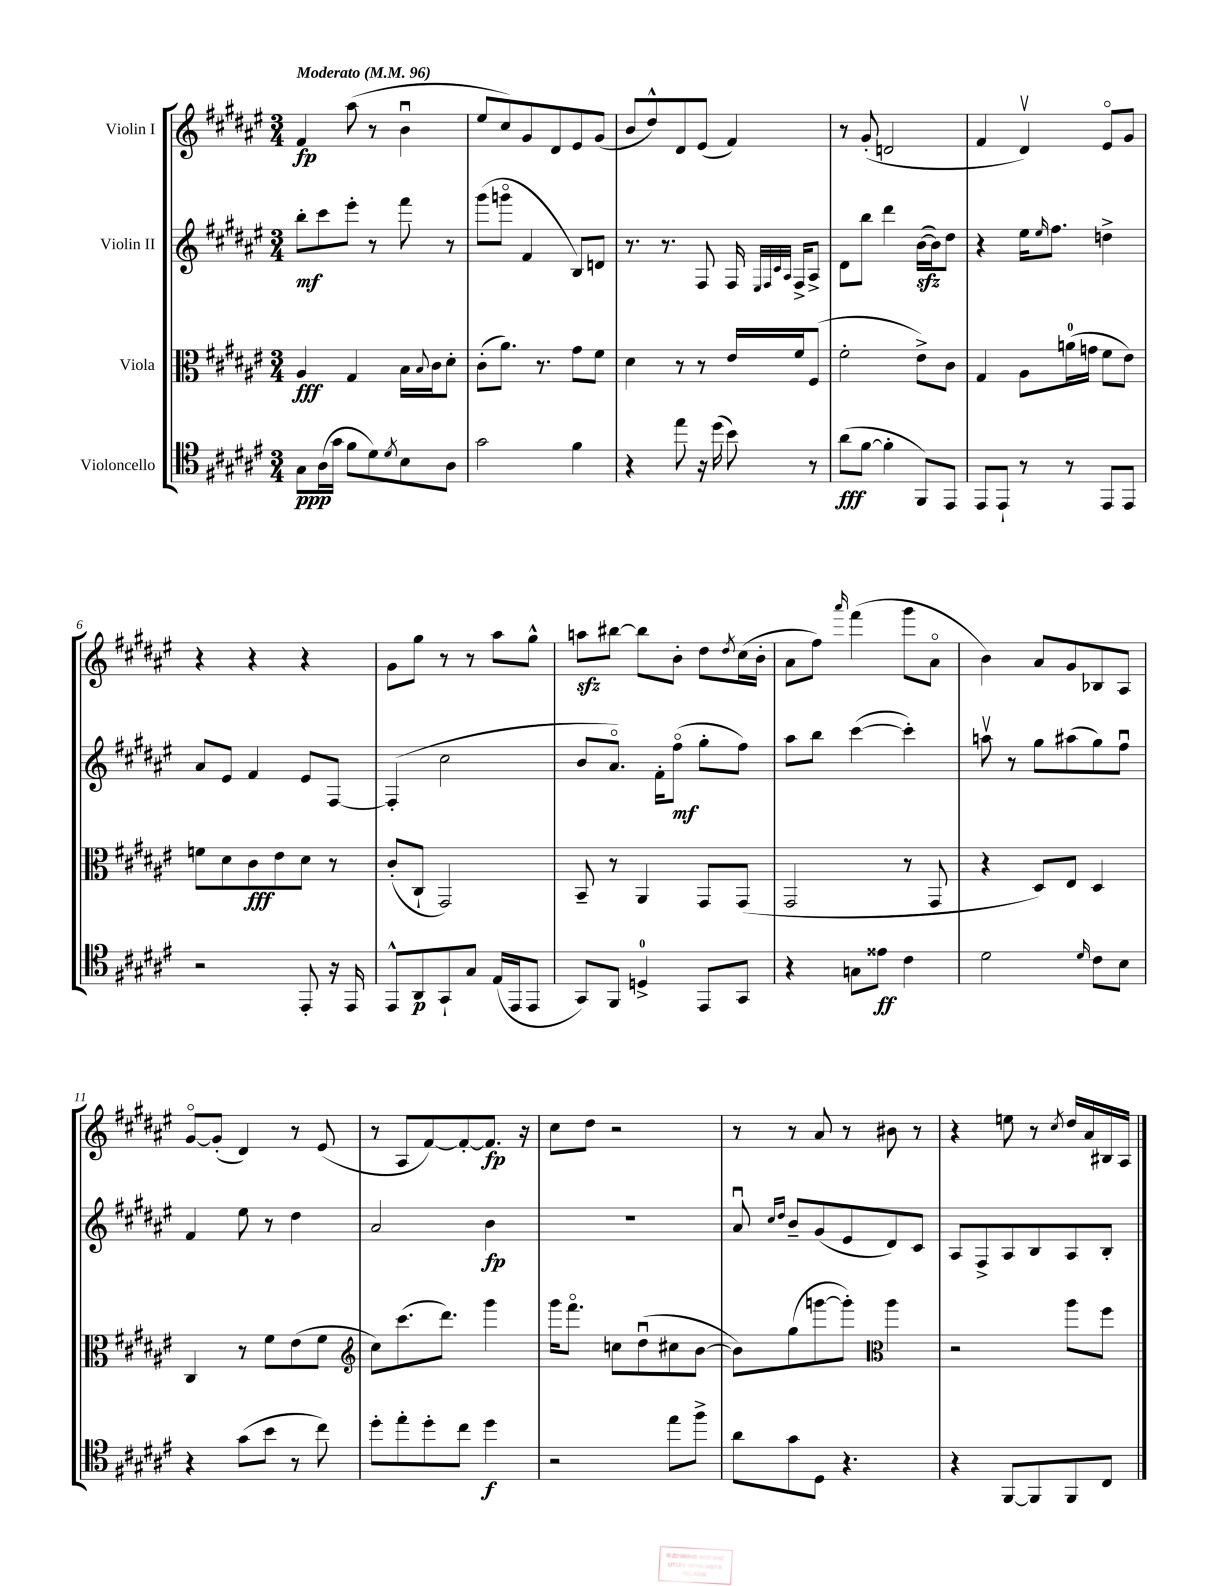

**kern	**dynam	**kern	**dynam	**kern	**dynam	**kern	**dynam
*part4	*part4	*part3	*part3	*part2	*part2	*part1	*part1
*staff4	*staff4	*staff3	*staff3	*staff2	*staff2	*staff1	*staff1
*I"Violoncello	*	*I"Viola	*	*I"Violin II	*	*I"Violin I	*
*clefC4	*	*clefC3	*	*clefG2	*	*clefG2	*
*k[f#c#g#d#a#e#]	*	*k[f#c#g#d#a#e#]	*	*k[f#c#g#d#a#e#]	*	*k[f#c#g#d#a#e#]	*
*M3/4	*	*M3/4	*	*M3/4	*	*M3/4	*
*MM96	*	*MM96	*	*MM96	*	*MM96	*
=1	=1	=1	=1	=1	=1	=1	=1
!	!	!	!	!	!	!LO:TX:a:B:t=Moderato	!
8G#\L	ppp	4A#/	fff	8bb'\L	mf	4f#/	fp
(16A#\L	.	.	.	8ccc#\	.	.	.
16g#\JJ	.	.	.	.	.	.	.
8f#\L	.	4G#/	.	8eee#'\J	.	(8aa#\	.
8d#\)	.	.	.	8r	.	8r	.
8qd#/	.	.	.	.	.	.	.
8B\	.	16B\LL	.	8fff#\	.	4bu\	.
.	.	8qqB/	.	.	.	.	.
.	.	16c#\J	.	.	.	.	.
8A#\J	.	8d#'\J	.	8r	.	.	.
=2	=2	=2	=2	=2	=2	=2	=2
2g#\	.	(8c#'\L	.	(8ggg#\L	.	8ee#/L	.
.	.	8.a#\J)	.	8gggn\J	.	8cc#/)	.
.	.	.	.	4f#/	.	8g#/	.
.	.	8.r	.	.	.	.	.
.	.	.	.	.	.	8d#/	.
4f#\	.	8g#\L	.	8B/L)	.	8e#/	.
.	.	8f#\J	.	8dn/J	.	(8g#/J	.
=3	=3	=3	=3	=3	=3	=3	=3
4r	.	4d#\	.	8.r	.	8b/L	.
.	.	.	.	.	.	8dd#^^/)	.
.	.	.	.	8.r	.	.	.
8ee#\	.	8r	.	.	.	8d#/	.
16r	.	8r	.	8F#/	.	(8e#/J	.
(16dd#\	.	.	.	.	.	.	.
8b\)	.	16e#/LL	.	16F#/	.	4f#/)	.
.	.	.	.	32qqE#/LLL	.	.	.
.	.	.	.	32qqF#/	.	.	.
.	.	.	.	32qqc#/	.	.	.
.	.	.	.	32qqA#/JJJ	.	.	.
.	.	16f#/J	.	16F#^/KL	.	.	.
8r	.	(8F#/J	.	8A#^/J	.	.	.
=4	=4	=4	=4	=4	=4	=4	=4
(8a#\L	fff	2f#'\	.	8d#\L	.	8r	.
[8f#\J	.	.	.	8bb\J	.	(8g#'/	.
4f#'\]	.	.	.	4ddd#\	.	2dn/	.
8FF#/L)	.	8e#^\L)	.	([16bzz\LL	.	.	.
.	.	.	.	16b\J])	.	.	.
8EE#/J	.	8c#\J	.	8dd#\J	.	.	.
=5	=5	=5	=5	=5	=5	=5	=5
8EE#/L	.	4G#/	.	4r	.	4f#/	.
8EE#`/J	.	.	.	.	.	.	.
8r	.	8A#\L	.	16ee#\KL	.	4d#v/)	.
.	.	.	.	16qqee#/	.	.	.
.	.	.	.	8.ff#\J	.	.	.
8r	.	(16an\L	.	.	.	.	.
.	.	16gn\JJ	.	.	.	.	.
8EE#/L	.	8f#\L	.	4ddn^\	.	8e#/L	.
8EE#/J	.	8e#\J)	.	.	.	8g#/J	.
!!LO:LB:g=z
=6	=6	=6	=6	=6	=6	=6	=6
2r	.	8fn\L	.	8a#/L	.	4r	.
.	.	8d#\	.	8e#/J	.	.	.
.	.	8c#\	fff	4f#/	.	4r	.
.	.	8e#\	.	.	.	.	.
8EE#'/	.	8d#\J	.	8e#/L	.	4r	.
16r	.	8r	.	[8F#/J	.	.	.
16EE#/	.	.	.	.	.	.	.
=7	=7	=7	=7	=7	=7	=7	=7
8EE#^^/L	.	(8c#'/L	.	(4F#'/]	.	8g#\L	.
8AA#/	p	8C#`/J	.	.	.	8gg#\J	.
8GG#`/	.	2GG#/)	.	2cc#\	.	8r	.
8G#/J	.	.	.	.	.	8r	.
(16E#/LL	.	.	.	.	.	8aa#\L	.
16EE#/J	.	.	.	.	.	.	.
8EE#/J	.	.	.	.	.	8gg#^^\J	.
=8	=8	=8	=8	=8	=8	=8	=8
8GG#/L)	.	8BB~/	.	8b/L	.	8aanzz\L	.
8FF#/J	.	8r	.	8.a#/J)	.	[8bb#X\J	.
4Dn^/	.	4AA#/	.	.	.	8bb#\L]	.
.	.	.	.	16f#'\KL	.	.	.
.	.	.	.	(8ff#\J	mf	8b'\J	.
8EE#/L	.	8GG#/L	.	8gg#'\L	.	8dd#\L	.
.	.	.	.	.	.	8qdd#/	.
8GG#/J	.	(8GG#/J	.	8ff#\J)	.	(16cc#\L	.
.	.	.	.	.	.	16b'\JJ	.
=9	=9	=9	=9	=9	=9	=9	=9
4r	.	2GG#/	.	8aa#\L	.	8a#\L	.
.	.	.	.	8bb\J	.	8ff#\J)	.
.	.	.	.	.	.	16qqaaa#/	.
8Gn\L	.	.	.	([4ccc#\	.	(4fff#\	.
8e##X\J	ff	.	.	.	.	.	.
4c#\	.	8r	.	4ccc#'\])	.	8ggg#\L	.
.	.	8GG#/	.	.	.	8a#\J	.
=10	=10	=10	=10	=10	=10	=10	=10
2d#\	.	4r	.	8aanv\	.	4b\)	.
.	.	.	.	8r	.	.	.
.	.	8D#/L)	.	8gg#\L	.	8a#/L	.
.	.	8E#/J	.	(8aa#X\	.	8g#/	.
16qqd#/	.	.	.	.	.	.	.
8c#\L	.	4D#/	.	8gg#\)	.	8B-X/	.
8B\J	.	.	.	8ff#u\J	.	8A#/J	.
!!LO:LB:g=z
=11	=11	=11	=11	=11	=11	=11	=11
4r	.	4C#/	.	4f#/	.	[8g#/L	.
.	.	.	.	.	.	(8g#'/J]	.
(8g#\L	.	8r	.	8ee#\	.	4d#/)	.
8b\J	.	8f#\L	.	8r	.	.	.
8r	.	(8e#\	.	4dd#\	.	8r	.
8cc#\)	.	8f#\J	.	.	.	(8e#/	.
=12	=12	=12	=12	=12	=12	=12	=12
*	*	*clefG2	*	*	*	*	*
8dd#'\L	.	8cc#\L)	.	2a#/	.	8r	.
8ee#'\	.	(8.ccc#\	.	.	.	8A#/L	.
8dd#'\	.	.	.	.	.	[8f#/)	.
.	.	8.ddd#\J)	.	.	.	.	.
8cc#\J	.	.	.	.	.	8f#'/_	.
4dd#\	f	4ggg#\	.	4b\	fp	8.f#/J]	fp
.	.	.	.	.	.	16r	.
=13	=13	=13	=13	=13	=13	=13	=13
2r	.	16ggg#\KL	.	2.r	.	8cc#\L	.
.	.	8.fff#\J	.	.	.	.	.
.	.	.	.	.	.	8dd#\J	.
.	.	8ccn\L	.	.	.	2r	.
.	.	(8dd#u\	.	.	.	.	.
8ee#\L	.	8cc#X\	.	.	.	.	.
8ff#^\J	.	[8b\J	.	.	.	.	.
=14	=14	=14	=14	=14	=14	=14	=14
8a#\L	.	8b\L])	.	8a#u/	.	8r	.
.	.	.	.	16qqcc#/LL	.	.	.
.	.	.	.	16qqdd#/JJ	.	.	.
8g#\	.	(8gg#\	.	8b~/L	.	8r	.
8D#\J	.	[8gggn\	.	(8g#/	.	8a#/	.
4.r	.	8ggg'\J])	.	8e#/	.	8r	.
*	*	*clefC3	*	*	*	*	*
.	.	4aa#\	.	8d#/)	.	8b#X\	.
.	.	.	.	8c#/J	.	8r	.
=15	=15	=15	=15	=15	=15	=15	=15
4r	.	2r	.	8A#/L	.	4r	.
.	.	.	.	8F#^/	.	.	.
[8FF#/L	.	.	.	8A#/	.	8een\	.
8FF#/]	.	.	.	8B/	.	8r	.
.	.	.	.	.	.	8qcc#/	.
8FF#/	.	8aa#\L	.	8A#/	.	16dd#/LL	.
.	.	.	.	.	.	16a#/	.
8C#/J	.	8ff#\J	.	8B'/J	.	16B#X/	.
.	.	.	.	.	.	16A#/JJ	.
==	==	==	==	==	==	==	==
*-	*-	*-	*-	*-	*-	*-	*-
